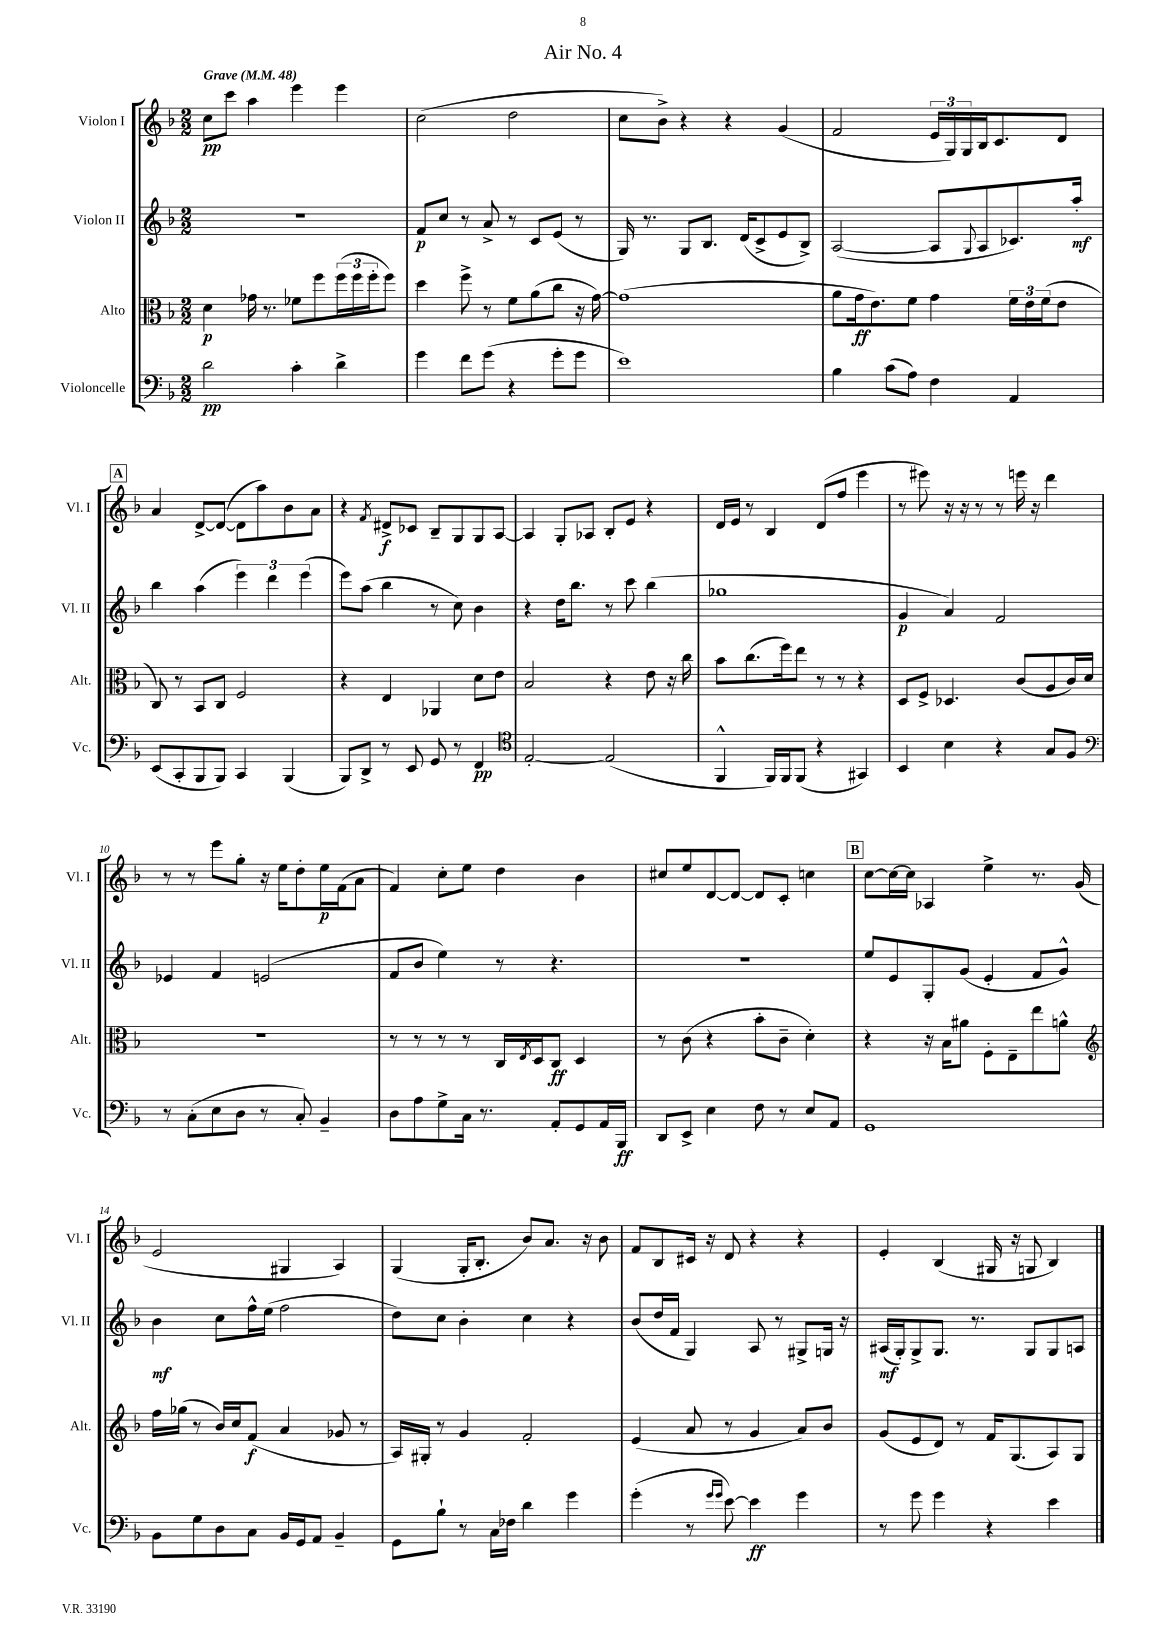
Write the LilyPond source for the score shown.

\header { title = "Air No. 4" }
<<
\new StaffGroup <<
\new Staff = "s0" \with { instrumentName = "Violon I" shortInstrumentName = "Vl. I" } {
    \clef treble \key f \major \numericTimeSignature \time 2/2 \tempo "Grave" 4 = 48
    c''8\pp c'''8 a''4 e'''4 e'''4 |
    c''2( d''2 |
    c''8 bes'8->) r4 r4 g'4( |
    f'2 \tuplet 3/2 { e'16 g16) g16 } bes16 c'8. d'8 |
    \mark \markup { \box "A" } a'4 d'8~-> d'8~( d'8 a''8) bes'8 a'8 |
    r4 \acciaccatura { f'8 } dis'8->\f ces'8 bes8-- g8 g8 a8~ |
    a4 g8-. aes8 bes8-. e'8 r4 |
    d'16 e'16 r8 bes4 d'8( f''8 e'''4 |
    r8 eis'''8) r16 r16 r8 r8 e'''16 r16 d'''4 |
    r8 r8 e'''8 g''8-. r16 e''16 d''8-. e''16\p f'16( a'8 |
    f'4) c''8-. e''8 d''4 bes'4 |
    cis''8 e''8 d'8~ d'8~ d'8 c'8-. c''4 |
    \mark \markup { \box "B" } c''8~ c''16~ c''16 aes4 e''4-> r8. g'16( |
    e'2 gis4 a4) |
    g4( g16-. bes8.-. bes'8) a'8. r16 bes'8 |
    f'8 bes8 cis'16 r16 d'8 r4 r4 |
    e'4-. bes4( gis16 r16 g8 bes4) \bar "|." |
}
\new Staff = "s1" \with { instrumentName = "Violon II" shortInstrumentName = "Vl. II" } {
    \clef treble \key f \major \numericTimeSignature \time 2/2
    R1 |
    f'8\p c''8 r8 a'8-> r8 c'8 e'8( r8 |
    g16) r8. g8 bes8. d'16( c'8-> e'8 bes8->) |
    a2~( a8 \appoggiatura { g8 } a8 ces'8.) a''16-.\mf |
    \mark \markup { \box "A" } bes''4 a''4( \tuplet 3/2 { e'''4) d'''4 e'''4( } |
    e'''8) a''8( bes''4 r8 c''8) bes'4 |
    r4 d''16 bes''8. r8 c'''8 bes''4( |
    ges''1 |
    g'4\p a'4) f'2 |
    ees'4 f'4 e'2( |
    f'8 bes'8 e''4) r8 r4. |
    R1 |
    \mark \markup { \box "B" } e''8 e'8 g8-. g'8( e'4-. f'8 g'8-^) |
    bes'4\mf c''8 f''16-^ e''16( f''2 |
    d''8) c''8 bes'4-. c''4 r4 |
    bes'8( d''16 f'16 g4) a8 r8 gis8-> g16 r16 |
    ais16\mf( g16-.) g8-> g8. r8. g8 g8 a8 \bar "|." |
}
\new Staff = "s2" \with { instrumentName = "Alto" shortInstrumentName = "Alt." } {
    \clef alto \key f \major \numericTimeSignature \time 2/2
    d'4\p ges'16 r8. fes'8 f''8 \tuplet 3/2 { f''16( f''16 f''16-. } f''8) |
    d''4 f''8-> r8 f'8 a'8( c''8 r16 g'16~) |
    g'1( |
    a'8 g'16\ff e'8.) f'8 g'4 \tuplet 3/2 { f'16 e'16 f'16( } e'8 |
    \mark \markup { \box "A" } c8) r8 bes,8 c8 f2 |
    r4 e4 aes,4 d'8 e'8 |
    bes2 r4 e'8 r16 c''16 |
    bes'8 c''8.( f''16) e''8 r8 r8 r4 |
    d8 f8-> des4. c'8( a8 c'16) d'16 |
    R1 |
    r8 r8 r8 r8 c16 \acciaccatura { e8 } d16 c8\ff d4 |
    r8 c'8( r4 bes'8-. c'8-- d'4-.) |
    \mark \markup { \box "B" } r4 r16 bes16 ais'8 f8-. e8-- e''8 a'8-^ |
    \clef treble f''16 ges''16( r8 bes'16) c''16 f'8\f( a'4 ges'8 r8 |
    a16) gis16-. r8 g'4 f'2-. |
    e'4( a'8 r8 g'4 a'8) bes'8 |
    g'8( e'8 d'8) r8 f'16 g8.( a8) g8 \bar "|." |
}
\new Staff = "s3" \with { instrumentName = "Violoncelle" shortInstrumentName = "Vc." } {
    \clef bass \key f \major \numericTimeSignature \time 2/2
    d'2\pp c'4-. d'4-> |
    g'4 f'8 g'8( r4 g'8-. g'8 |
    e'1) |
    bes4 c'8( a8) f4 a,4 |
    \mark \markup { \box "A" } e,8( c,8-. bes,,8 bes,,8) c,4 bes,,4( |
    bes,,8) d,8-> r8 e,8 g,8 r8 f,4\pp |
    \clef tenor e2~-. e2( |
    f,4-^ f,16) f,16 f,8( r4 gis,4) |
    bes,4 bes4 r4 g8 f8 |
    \clef bass r8 c8-.( e8 d8 r8 c8-.) bes,4-- |
    d8 a8 g8-> c16 r8. a,8-. g,8 a,16 bes,,16\ff |
    d,8 e,8-> e4 f8 r8 e8 a,8 |
    \mark \markup { \box "B" } g,1 |
    bes,8 g8 d8 c8 bes,16 g,16 a,8 bes,4-- |
    g,8 bes8-! r8 c16 fes16 d'4 g'4 |
    g'4-.( r8 \grace { g'16 g'16 } e'8~) e'4\ff g'4 |
    r8 g'8 g'4 r4 e'4 \bar "|." |
}
>>
>>
